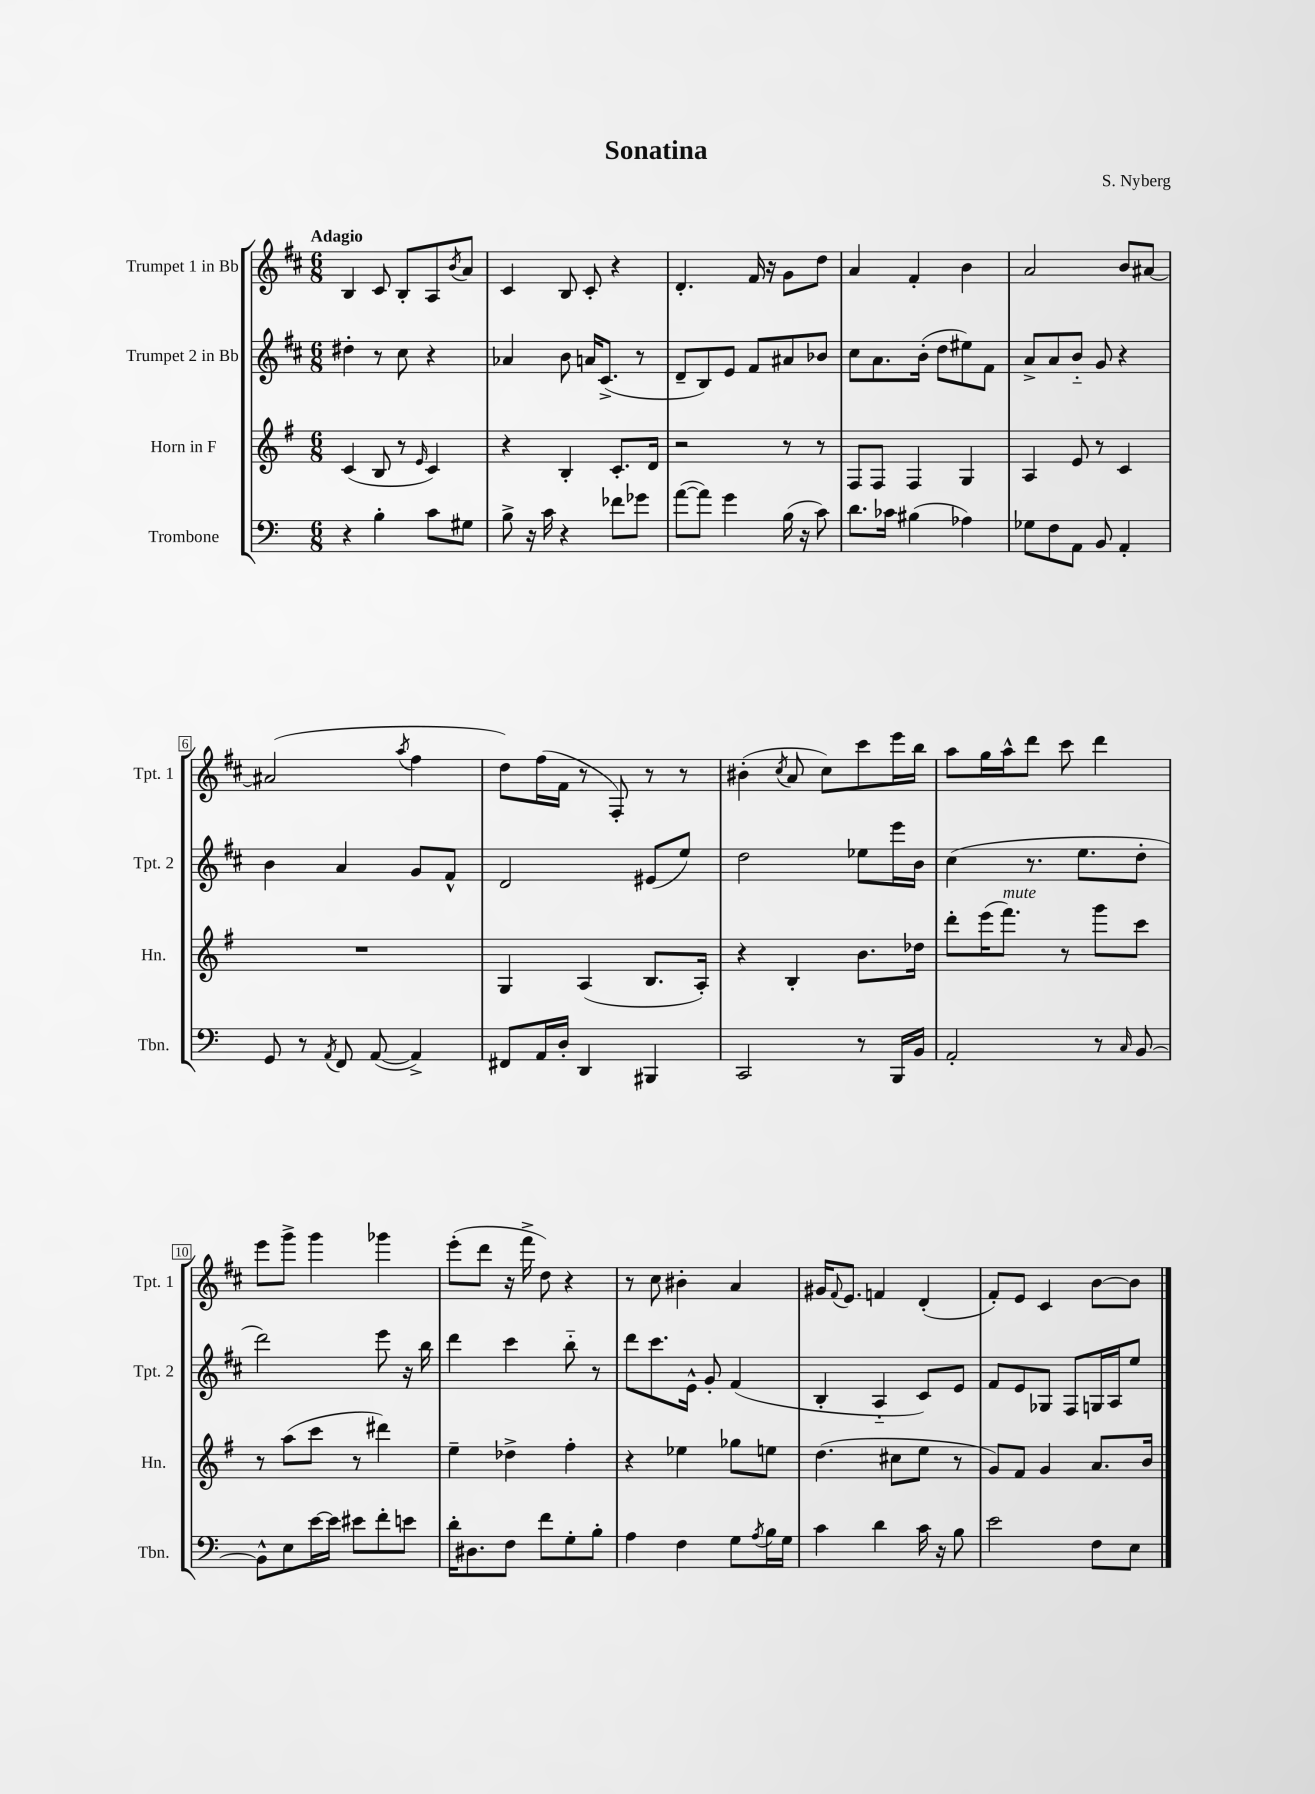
\header { title = "Sonatina" composer = "S. Nyberg" }
<<
\new StaffGroup <<
\new Staff = "s0" \with { instrumentName = "Trumpet 1 in Bb" shortInstrumentName = "Tpt. 1" } {
    \clef treble \key d \major \numericTimeSignature \time 6/8 \tempo "Adagio"
    b4 cis'8 b8-. a8 \acciaccatura { b'8 } a'8 |
    cis'4 b8 cis'8-. r4 |
    d'4.-. fis'16 r16 g'8 d''8 |
    a'4 fis'4-. b'4 |
    a'2 b'8 ais'8~ |
    ais'2( \acciaccatura { a''8 } fis''4 |
    d''8) fis''16( fis'16 r8 fis8-.) r8 r8 |
    bis'4-.( \acciaccatura { cis''8 } a'8 cis''8) cis'''8 e'''16 b''16 |
    a''8 g''16 a''16-^ d'''8 cis'''8 d'''4 |
    e'''8 g'''8-> g'''4 ges'''4 |
    e'''8-.( d'''8 r16 fis'''16-> d''8) r4 |
    r8 cis''8 bis'4-. a'4 |
    gis'16 \appoggiatura { fis'8 } e'8. f'4 d'4-.( |
    fis'8-.) e'8 cis'4 b'8~ b'8 \bar "|." |
}
\new Staff = "s1" \with { instrumentName = "Trumpet 2 in Bb" shortInstrumentName = "Tpt. 2" } {
    \clef treble \key d \major \numericTimeSignature \time 6/8
    dis''4-. r8 cis''8 r4 |
    aes'4 b'8 a'16 cis'8.->( r8 |
    d'8-- b8) e'8 fis'8 ais'8 bes'8 |
    cis''8 a'8. b'16-.( d''8 eis''8) fis'8 |
    a'8-> a'8 b'8-_ g'8 r4 |
    b'4 a'4 g'8 fis'8-^ |
    d'2 eis'8( e''8) |
    d''2 ees''8 e'''16 b'16 |
    cis''4( r8. e''8. d''8-. |
    d'''2) e'''8 r16 b''16 |
    d'''4 cis'''4 b''8-_ r8 |
    d'''8 cis'''8. e'16-^ g'8-. fis'4( |
    b4-. a4-_ cis'8) e'8 |
    fis'8 e'8 ges8 fis8 g16 a16 e''8 \bar "|." |
}
\new Staff = "s2" \with { instrumentName = "Horn in F" shortInstrumentName = "Hn." } {
    \clef treble \key g \major \numericTimeSignature \time 6/8
    c'4( b8 r8 \grace { e'16 } c'4) |
    r4 b4-. c'8.-. d'16 |
    r2 r8 r8 |
    fis8 fis8 fis4 g4 |
    a4 e'8 r8 c'4 |
    R2. |
    g4 a4( b8. a16-.) |
    r4 b4-. b'8. des''16 |
    d'''8-. e'''16( fis'''8.^\markup { \italic "mute" }) r8 g'''8 c'''8 |
    r8 a''8( c'''8 r8 dis'''4) |
    e''4-- des''4-> fis''4-. |
    r4 ees''4 ges''8 e''8 |
    d''4.( cis''8 e''8 r8 |
    g'8) fis'8 g'4 a'8. b'16 \bar "|." |
}
\new Staff = "s3" \with { instrumentName = "Trombone" shortInstrumentName = "Tbn." } {
    \clef bass \key c \major \numericTimeSignature \time 6/8
    r4 b4-. c'8 gis8 |
    b8-> r16 c'16 r4 fes'8 ges'8 |
    a'8~( a'8) g'4 b16( r16 c'8) |
    d'8. ces'16 bis4( aes4) |
    ges8 f8 a,8 b,8 a,4-. |
    g,8 r8 \acciaccatura { a,8 } f,8 a,8~( a,4->) |
    fis,8 a,16 d16-. d,4 bis,,4 |
    c,2 r8 b,,16 b,16 |
    a,2-. r8 \grace { c16 } b,8~ |
    b,8-^ e8 e'16~ e'16 eis'8 f'8-. e'8 |
    d'16-. dis8. f8 f'8 g8-. b8-. |
    a4 f4 g8 \acciaccatura { a8 } b16 g16 |
    c'4 d'4 c'16 r16 b8 |
    e'2 f8 e8 \bar "|." |
}
>>
>>
\layout { \context { \Score \override BarNumber.stencil = #(make-stencil-boxer 0.1 0.3 ly:text-interface::print) } }
